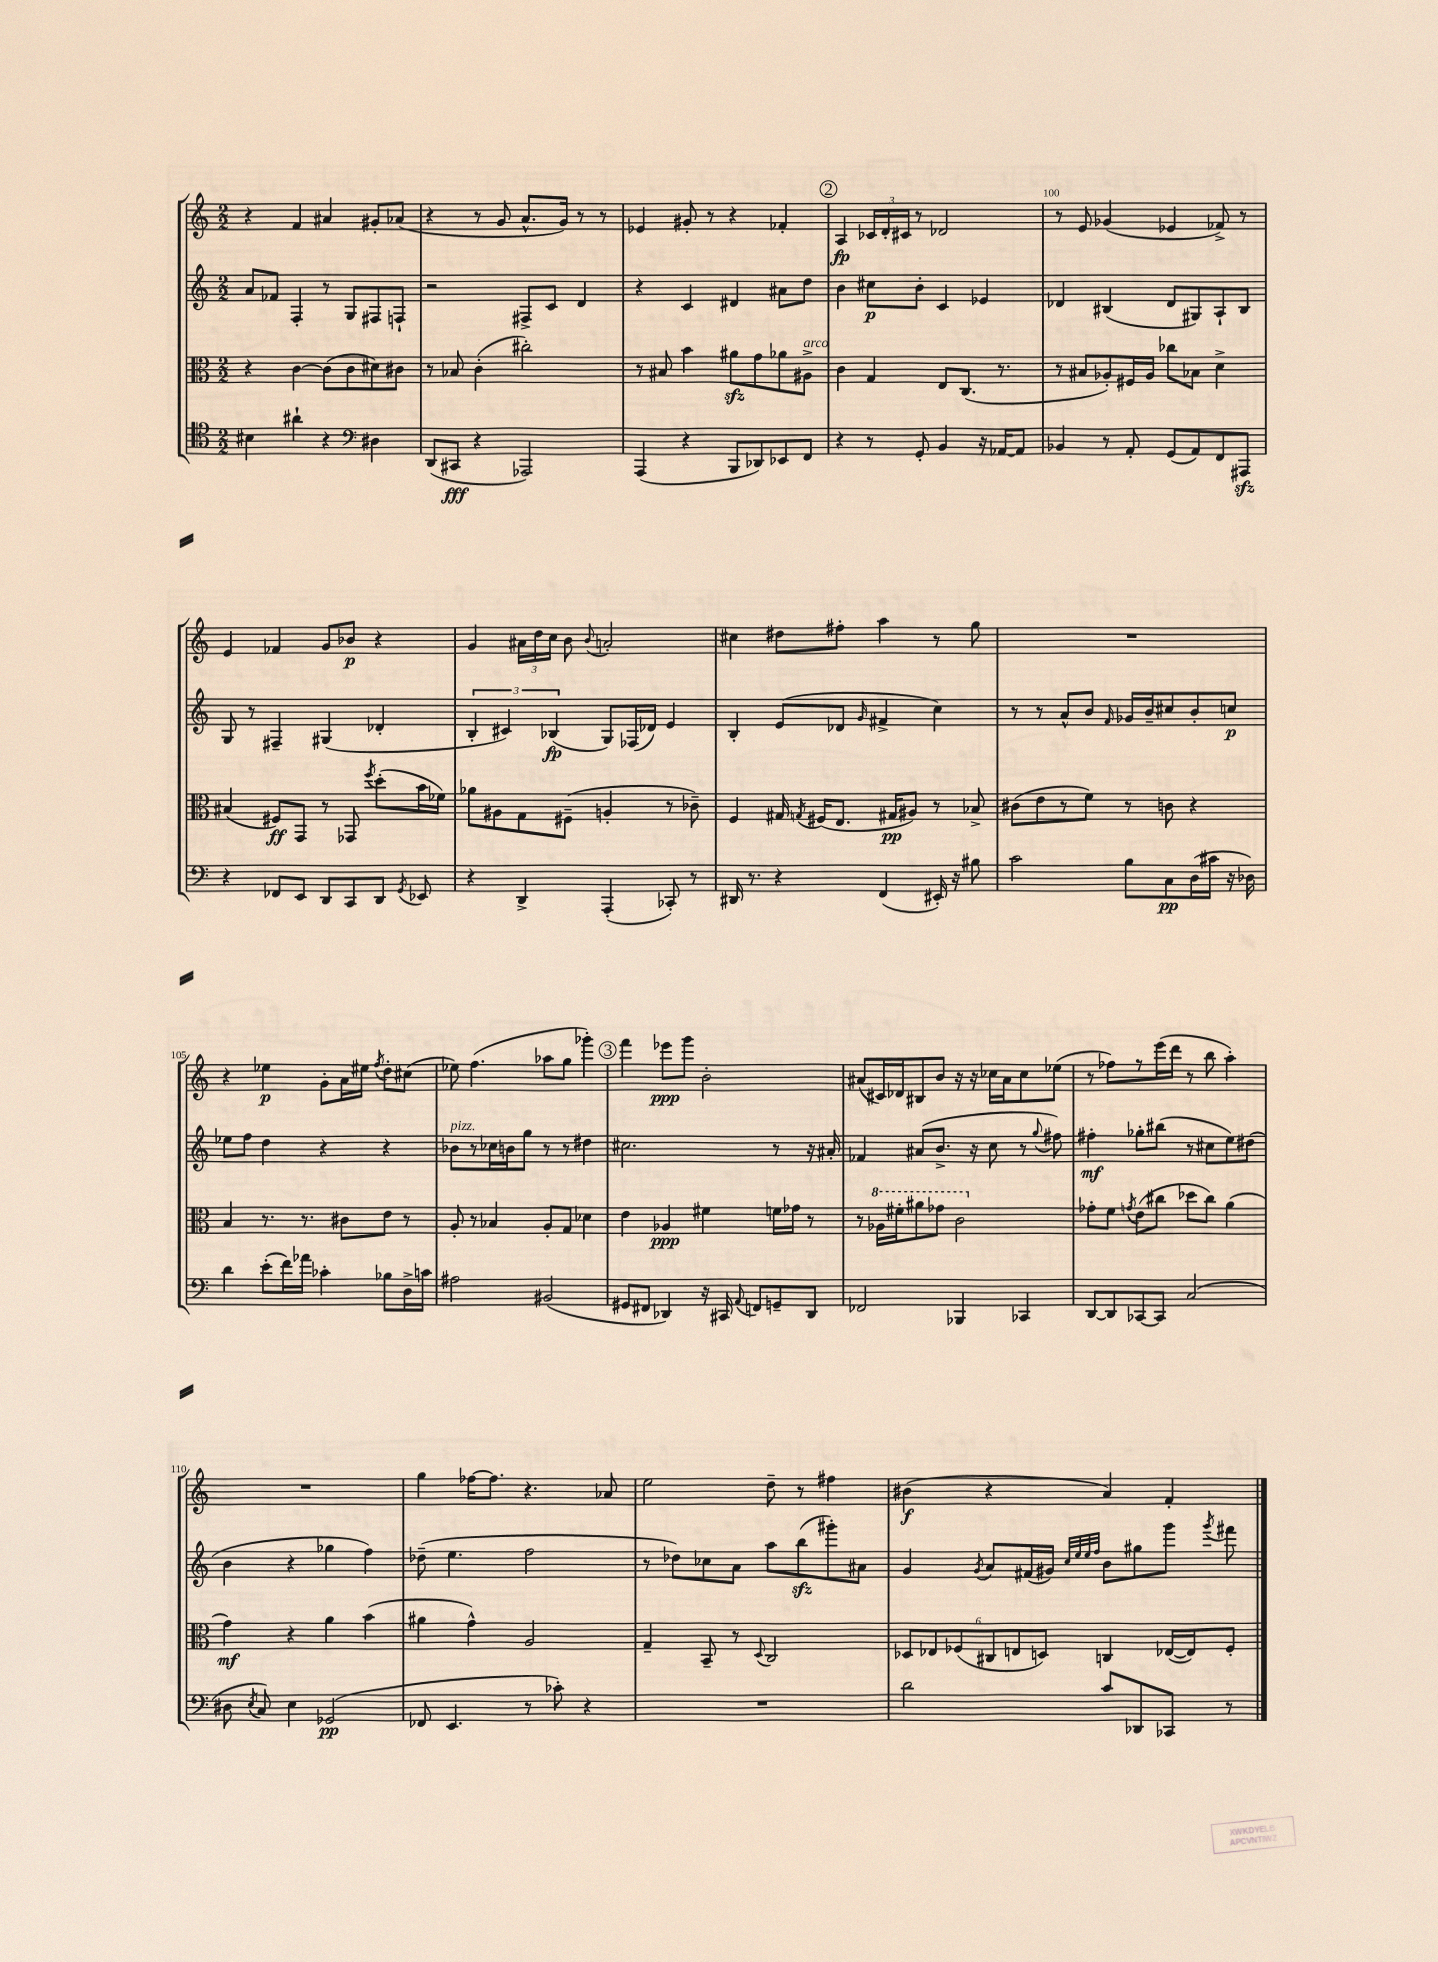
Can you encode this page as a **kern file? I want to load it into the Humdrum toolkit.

**kern	**dynam	**kern	**dynam	**kern	**dynam	**kern	**dynam
*part4	*part4	*part3	*part3	*part2	*part2	*part1	*part1
*staff4	*staff4	*staff3	*staff3	*staff2	*staff2	*staff1	*staff1
*clefC4	*	*clefC3	*	*clefG2	*	*clefG2	*
*k[]	*	*k[]	*	*k[]	*	*k[]	*
*M2/2	*	*M2/2	*	*M2/2	*	*M2/2	*
=96	=96	=96	=96	=96	=96	=96	=96
4B#X\	.	4r	.	8a/L	.	4r	.
.	.	.	.	8f-X/J	.	.	.
4a#X`\	.	[4c\	.	4F'/	.	4f/	.
4r	.	(8c\L]	.	8r	.	4a#X/	.
.	.	8c\	.	8G/L	.	.	.
*clefF4	*	*	*	*	*	*	*
4D#X\	.	8d#X\)	.	8F#X/	.	8g#X'/L	.
.	.	8c#X\J	.	8Fn`/J	.	(8a-X/J	.
=97	=97	=97	=97	=97	=97	=97	=97
(8DD/L	.	8r	.	2r	.	4r	.
8CC#X/J	fff	8B-X/	.	.	.	.	.
4r	.	(4c'\	.	.	.	8r	.
.	.	.	.	.	.	8g/	.
2AAA-X/)	.	2cc#X'\)	.	8F#X^/L	.	8.a^^/L	.
.	.	.	.	8c/J	.	.	.
.	.	.	.	.	.	16g/Jk)	.
.	.	.	.	4d/	.	8r	.
.	.	.	.	.	.	8r	.
=98	=98	=98	=98	=98	=98	=98	=98
(4AAA/	.	8r	.	4r	.	4e-X/	.
.	.	8B#X/	.	.	.	.	.
4r	.	4b\	.	4c/	.	8g#X'/	.
.	.	.	.	.	.	8r	.
8BBB/L	.	8a#Xzz\L	.	4d#X/	.	4r	.
8DD-X/)	.	8g\	.	.	.	.	.
8EE-X/	.	8a-X\	.	8a#X\L	.	4f-X'/	.
!	!	!LO:TX:a:i:t=arco	!	!	!	!	!
8FF/J	.	8A#X^\J	.	8dd\J	.	.	.
!!LO:REH:place=s1:t=2
=99	=99	=99	=99	=99	=99	=99	=99
4r	.	4c\	.	4b\	.	4A/	fp
8r	.	4G/	.	8cc#X\L	p	24c-X/LL	.
.	.	.	.	.	.	24d'/	.
.	.	.	.	.	.	24c#X/JJ	.
8GG'/	.	.	.	8b'\J	.	8r	.
4BB/	.	8E/L	.	4c/	.	2d-X/	.
.	.	(8.C/J	.	.	.	.	.
16r	.	.	.	4e-X/	.	.	.
[16AA-X/KL	.	8.r	.	.	.	.	.
8AA-/J]	.	.	.	.	.	.	.
=100	=100	=100	=100	=100	=100	=100	=100
4BB-X/	.	8r	.	4d-X/	.	8r	.
.	.	8B#X/L	.	.	.	8e/	.
8r	.	8A-X'/)	.	(4B#X/	.	(4g-X/	.
8AA'/	.	16F#X/L	.	.	.	.	.
.	.	16A-/JJ	.	.	.	.	.
(8GG/L	.	8cc-X\L	.	8d-/L	.	4e-X/	.
8AA/)	.	8B-X\J	.	8G#X/)	.	.	.
8FF/	.	4d^\	.	8A`/	.	8f-X^/)	.
8AAA#Xzz/J	.	.	.	8B#/J	.	8r	.
!!LO:LB:g=z
=101	=101	=101	=101	=101	=101	=101	=101
4r	.	(4B#X/	.	8G/	.	4e/	.
.	.	.	.	8r	.	.	.
8FF-X/L	.	8F#X/L)	ff	4F#X~/	.	4f-X/	.
8EE/J	.	8GG/J	.	.	.	.	.
8DD/L	.	8r	.	(4G#X/	.	8g/L	.
8CC/	.	8GG-X/	.	.	.	8b-X/J	p
.	.	8qff/	.	.	.	.	.
8DD/J	.	(8dd'\L	.	4d-X'/	.	4r	.
8qGG/	.	.	.	.	.	.	.
8EE-X/	.	16b\L	.	.	.	.	.
.	.	16f-X\JJ)	.	.	.	.	.
=102	=102	=102	=102	=102	=102	=102	=102
4r	.	8a-X\L	.	6B'/	.	4g/	.
.	.	8A#X\	.	.	.	.	.
.	.	.	.	6c#X/)	.	.	.
4DD^/	.	8G\	.	.	.	24a#X\LL	.
.	.	.	.	.	.	24dd\	.
.	.	.	.	(6B-X/	fp	24cc\JJ	.
.	.	(8F#X~\J	.	.	.	8b\	.
.	.	.	.	.	.	8qqb/	.
(4AAA'/	.	4An'/	.	8G/L)	.	2an'/	.
.	.	.	.	(16F-X/L	.	.	.
.	.	.	.	16d-X/JJ)	.	.	.
8CC-X'/)	.	8r	.	4e/	.	.	.
8r	.	8c-X~\)	.	.	.	.	.
=103	=103	=103	=103	=103	=103	=103	=103
16DD#X/	.	4F/	.	4B'/	.	4cc#X\	.
8.r	.	.	.	.	.	.	.
4r	.	16G#X/	.	(8e/L	.	8dd#X\L	.
.	.	8qGn/	.	.	.	.	.
.	.	(16F#X/KL	.	.	.	.	.
.	.	8.E/J	.	8d-X/J	.	8ff#X'\J	.
.	.	.	.	16qqg/	.	.	.
(4FF/	.	.	.	4f#X^/	.	4aa\	.
.	.	16G#X/KL	pp	.	.	.	.
.	.	8A#X/J)	.	.	.	.	.
16EE#X'/)	.	8r	.	4cc\)	.	8r	.
16r	.	.	.	.	.	.	.
8B#X\	.	8B-X^/	.	.	.	8gg\	.
=104	=104	=104	=104	=104	=104	=104	=104
2c\	.	(8c#X\L	.	8r	.	1r	.
.	.	8e\	.	8r	.	.	.
.	.	8r	.	8a^^/L	.	.	.
.	.	8f\J)	.	8b/J	.	.	.
.	.	.	.	16qqf/	.	.	.
8B\L	.	8r	.	16g-X/LL	.	.	.
.	.	.	.	16b~/J	.	.	.
8C\	pp	8cn\	.	8cc#X/	.	.	.
(16D\L	.	4r	.	8b'/	.	.	.
16c#X\JJ	.	.	.	.	.	.	.
16r	.	.	.	8ccn/J	p	.	.
16D-X\)	.	.	.	.	.	.	.
!!LO:LB:g=z
=105	=105	=105	=105	=105	=105	=105	=105
4d\	.	4B/	.	8ee-X\L	.	4r	.
.	.	.	.	8ff\J	.	.	.
(8e'\L	.	8.r	.	4dd\	.	4ee-X\	p
16f\L)	.	.	.	.	.	.	.
16a-X\JJ	.	8.r	.	.	.	.	.
4c-X'\	.	.	.	4r	.	8g'\L	.
.	.	8c#X\L	.	.	.	16a\L	.
.	.	.	.	.	.	16ee#X\JJ	.
.	.	.	.	.	.	8qff/	.
8B-X\L	.	8e\J	.	4r	.	8dd'\L	.
16D^\L	.	8r	.	.	.	(8cc#X\J	.
16cn\JJ	.	.	.	.	.	.	.
=106	=106	=106	=106	=106	=106	=106	=106
!	!	!	!	!LO:TX:a:i:t=pizz.	!	!	!
2A#X\	.	8A'/	.	8b-X\L	.	8ee-X\)	.
.	.	8r	.	8r	.	(4.ff\	.
.	.	4B-X/	.	16cc-X\L	.	.	.
.	.	.	.	16bn\J	.	.	.
.	.	.	.	8gg\J	.	.	.
(2BB#X/	.	8A'/L	.	8r	.	8aa-X\L	.
.	.	8G/J	.	8r	.	8gg\J	.
.	.	4d-X\	.	4dd#X\	.	4ggg-X'\)	.
!!LO:REH:place=s1:t=3
=107	=107	=107	=107	=107	=107	=107	=107
8GG#X/L	.	4e\	.	2.cc#X\	.	4fff\	.
8FF#X/J	.	.	.	.	.	.	.
4DD-X/)	.	4A-X/	ppp	.	.	8eee-X\L	ppp
.	.	.	.	.	.	8ggg\J	.
16r	.	4f#X\	.	.	.	2b'\	.
16CC#X/	.	.	.	.	.	.	.
8qqAA/	.	.	.	.	.	.	.
8FFn/L	.	.	.	.	.	.	.
8GGn~/	.	16fn\LL	.	8r	.	.	.
.	.	16g-X\JJ	.	.	.	.	.
8DD-/J	.	8r	.	16r	.	.	.
.	.	.	.	16a#X'/	.	.	.
=108	=108	=108	=108	=108	=108	=108	=108
2FF-X/	.	8r	.	4f-X/	.	(8a#X/L	.
*	*	*8va	*	*	*	*	*
.	.	16a-X\LL	.	.	.	16c#X/L)	.
.	.	16ff#X'\J	.	.	.	16d-X/J	.
.	.	8aa#X\	.	(8a#X/L	.	8B#X/	.
.	.	8gg-X\J	.	8.b^/J	.	8b/J	.
4BBB-X/	.	2cc\	.	.	.	16r	.
.	.	.	.	16r	.	16r	.
.	.	.	.	8cc\	.	16cc-X\LL	.
.	.	.	.	.	.	16a#\J	.
4CC-X/	.	.	.	8r	.	8cc-\	.
.	.	.	.	8qqgg/	.	.	.
.	.	.	.	8ff#X\)	.	(8ee-X\J	.
=109	=109	=109	=109	=109	=109	=109	=109
*	*	*X8va	*	*	*	*	*
[8DD/L	.	8g-X'\L	.	4ff#X'\	mf	8r	.
8DD/]	.	8f\J	.	.	.	8ff-X\L)	.
.	.	8qgn/	.	.	.	.	.
[8CC-X/	.	(8e\L	.	8gg-X'\L	.	8r	.
8CC-/J]	.	8cc#X\J	.	(8bb#X\J	.	(16eee\L	.
.	.	.	.	.	.	16ddd\JJ	.
(2C/	.	8dd-X\L	.	8r	.	8r	.
.	.	8cc#\J)	.	8cc#X\L	.	8bb\	.
.	.	(4a\	.	8ee\)	.	4aa'\)	.
.	.	.	.	(8dd#X\J	.	.	.
!!LO:LB:g=z
=110	=110	=110	=110	=110	=110	=110	=110
8D#X\	.	4g\)	mf	4b\	.	1r	.
8qE/	.	.	.	.	.	.	.
8C/)	.	.	.	.	.	.	.
4E\	.	4r	.	4r	.	.	.
(2GG-X/	pp	4a\	.	4gg-X\	.	.	.
.	.	(4b\	.	4ff\)	.	.	.
=111	=111	=111	=111	=111	=111	=111	=111
8FF-X/	.	4a#X\	.	(8dd-X~\	.	4gg\	.
4.EE/	.	.	.	4.ee\	.	.	.
.	.	4g^^\)	.	.	.	[16ff-X\KL	.
.	.	.	.	.	.	8.ff-\J]	.
8r	.	2A/	.	2ff\	.	4.r	.
8c-X'\)	.	.	.	.	.	.	.
4r	.	.	.	.	.	.	.
.	.	.	.	.	.	8a-X/	.
=112	=112	=112	=112	=112	=112	=112	=112
1r	.	4G~/	.	8r	.	2ee\	.
.	.	.	.	8dd-X\L)	.	.	.
.	.	8BB~/	.	8cc-X\	.	.	.
.	.	8r	.	8a\J	.	.	.
.	.	8qqD/	.	.	.	.	.
.	.	2C/	.	8aa\L	.	8dd~\	.
.	.	.	.	(8bbzz\	.	8r	.
.	.	.	.	8ggg#X'\)	.	4ff#X\	.
.	.	.	.	8a#X\J	.	.	.
=113	=113	=113	=113	=113	=113	=113	=113
2d\	.	12D-X/L	.	4g/	.	(4b#X\	f
.	.	12E-X/	.	.	.	.	.
.	.	(12F-X/	.	.	.	.	.
.	.	.	.	8qg/	.	.	.
.	.	12C#X/	.	8a/L	.	4r	.
.	.	12En/	.	.	.	.	.
.	.	.	.	(16f#X/L	.	.	.
.	.	12Dn/J)	.	.	.	.	.
.	.	.	.	16g#X/JJ)	.	.	.
.	.	.	.	32qqcc/LLL	.	.	.
.	.	.	.	32qqee/	.	.	.
.	.	.	.	32qqee/	.	.	.
.	.	.	.	32qqff/JJJ	.	.	.
8c/L	.	4Cn/	.	8b\L	.	4a/)	.
8DD-X/	.	.	.	8gg#X\	.	.	.
8CC-X/J	.	([16E-X/LL	.	8ggg\J	.	4f'/	.
.	.	16E-/J])	.	.	.	.	.
.	.	.	.	8qggg/	.	.	.
8r	.	8F-'/J	.	8fff#X\	.	.	.
==	==	==	==	==	==	==	==
*-	*-	*-	*-	*-	*-	*-	*-
